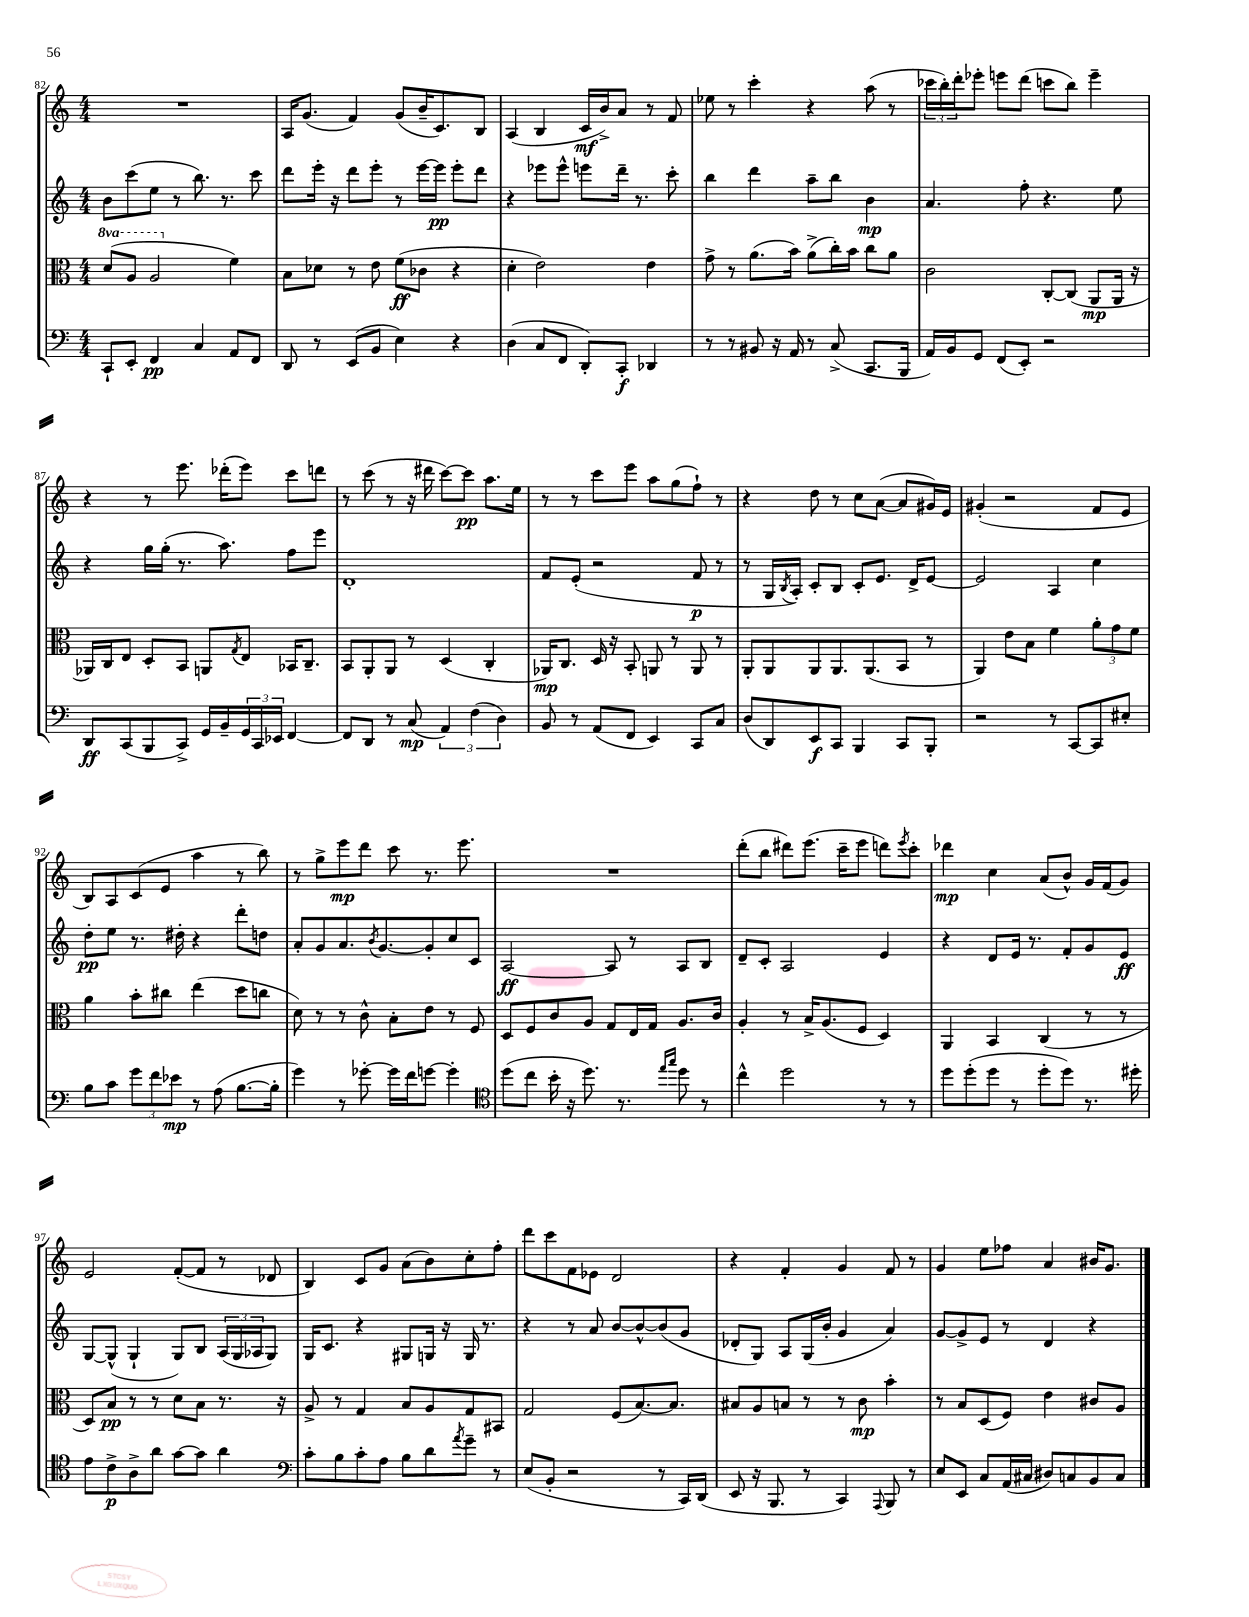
<<
\new StaffGroup <<
\new Staff = "s0" {
    \clef treble \key c \major \numericTimeSignature \time 4/4
    R1 |
    a16 g'8.( f'4) g'8( b'16-- c'8.) b8 |
    a4( b4 c'16\mf b'16->) a'8 r8 f'8 |
    ees''8 r8 c'''4-. r4 a''8( r8 |
    \tuplet 3/2 { ces'''16 b''16-.) d'''16-. } ees'''8-. e'''8 d'''8( c'''8 b''8) e'''4-- |
    r4 r8 e'''8. des'''16-.( e'''8) c'''8 d'''8 |
    r8 c'''8( r8 r16 dis'''16 c'''8~) c'''8\pp a''8. e''16 |
    r8 r8 c'''8 e'''8 a''8 g''8( f''8-!) r8 |
    r4 d''8 r8 c''8 a'8~( a'8 gis'16) e'16 |
    gis'4-.( r2 f'8 e'8 |
    b8) a8 c'8( e'8 a''4 r8 b''8) |
    r8 g''8-> e'''8\mp d'''8 c'''8 r8. e'''8. |
    R1 |
    d'''8-.( b''8 dis'''8) e'''8.( c'''16-- e'''8 d'''8) \acciaccatura { e'''8 } c'''8-. |
    des'''4\mp c''4 a'8( b'8-^) g'16 f'16( g'8) |
    e'2 f'8~-.( f'8 r8 des'8 |
    b4) c'8 g'8 a'8( b'8) c''8-. f''8-. |
    d'''8 c'''8 f'8 ees'8 d'2 |
    r4 f'4-. g'4 f'8 r8 |
    g'4 e''8 fes''8 a'4 bis'16 g'8. \bar "|." |
}
\new Staff = "s1" {
    \clef treble \key c \major \numericTimeSignature \time 4/4
    b'8 c'''8( e''8 r8 b''8.) r8. c'''8 |
    d'''8 e'''16-. r16 d'''8 e'''8-. r8 e'''16~ e'''16\pp e'''8-. d'''8 |
    r4 ees'''8 ees'''8-^ e'''8 d'''16-- r8. c'''8-. |
    b''4 d'''4 a''8-- b''8 b'4\mp |
    a'4. f''8-. r4. e''8 |
    r4 g''16 g''16-.( r8. a''8.) f''8 e'''8 |
    d'1-. |
    f'8 e'8-.( r2 f'8\p r8 |
    r8 g16 \acciaccatura { b8 } a16-.) c'8-. b8 c'8-. e'8. d'16-> e'8~ |
    e'2 a4 c''4 |
    d''8-.\pp e''8 r8. dis''16-. r4 d'''8-. d''8 |
    a'8-. g'8 a'8. \acciaccatura { b'8 } g'8.~ g'8-. c''8 c'8 |
    a2~\ff a8 r8 a8 b8 |
    d'8-- c'8-. a2 e'4 |
    r4 d'8 e'16 r8. f'8-. g'8 e'8\ff |
    g8~ g8-^( g4-! g8) b8 \tuplet 3/2 { a16( g16 aes16 } g8) |
    g16 c'8. r4 gis8 g16 r16 g16 r8. |
    r4 r8 a'8 b'8~ b'8~-^ b'8( g'8 |
    des'8-. g8) a8 g16( b'16-. g'4 a'4) |
    g'8~ g'8-> e'8 r8 d'4 r4 \bar "|." |
}
\new Staff = "s2" {
    \clef alto \key c \major \numericTimeSignature \time 4/4 \set Staff.ottavationMarkups = #ottavation-simple-ordinals
    \ottava #1 d''8( a'8 a'2 \ottava #0 f'4) |
    b8 des'8 r8 e'8 f'8\ff( ces'8 r4 |
    d'4-. e'2) e'4 |
    g'8-> r8 a'8.( b'16) a'8->( c''16-.) b'16 c''8 a'8 |
    c'2 c8~-. c8( a,8\mp a,16 r16 |
    aes,16) c16 e8 d8-. b,8 a,8 \acciaccatura { g8 } e8 bes,16 c8.-- |
    b,8 a,8-. a,8 r8 d4( c4-. |
    aes,16\mp) c8. d16 r16 b,8-. a,8 r8 a,8 r8 |
    a,8-. a,8 a,8 a,8. a,8.( b,8 r8 |
    a,4) e'8 b8 f'4 \tuplet 3/2 { a'8-. g'8 f'8 } |
    a'4 b'8-. cis''8 e''4( d''8 c''8 |
    d'8) r8 r8 c'8-^ b8-. e'8 r8 f8 |
    d8 f8 c'8 a8 g8 e16 g16 a8. c'16 |
    a4-. r8 b16-> a8.( f8 d4) |
    a,4 b,4 c4( r8 r8 |
    d8) b8\pp r8 r8 d'8 b8 r8. r16 |
    a8-> r8 g4 b8 a8 g8 bis,8 |
    g2 f8( b8.~) b8. |
    bis8 a8 b8 r8 r8 c'8\mp b'4-. |
    r8 b8 d8( f8) e'4 cis'8 a8 \bar "|." |
}
\new Staff = "s3" {
    \clef bass \key c \major \numericTimeSignature \time 4/4
    c,8-! e,8-. f,4\pp c4 a,8 f,8 |
    d,8 r8 e,8( b,8 e4) r4 |
    d4( c8 f,8 d,8-.) c,8-.\f des,4 |
    r8 r8 bis,8 r16 a,16 r8 c8->( c,8. b,,16 |
    a,16) b,16 g,8 f,8( e,8-.) r2 |
    d,8\ff c,8( b,,8 c,8->) g,16 b,16-- \tuplet 3/2 { g,16 c,16 ees,16 } f,4~ |
    f,8 d,8 r8 c8\mp( \tuplet 3/2 { a,4) f4( d4) } |
    b,8 r8 a,8( f,8 e,4) c,8 c8 |
    d8( d,8) e,8\f c,8 b,,4 c,8 b,,8-. |
    r2 r8 c,8~ c,8 eis8-. |
    b8 c'8 \tuplet 3/2 { g'8 f'8 ees'8\mp } r8 a8( b8.~ b16-. |
    g'4) r8 ges'8~-. ges'16 f'16 g'8~ g'4-. |
    \clef tenor d''8( c''8 b'16-. r16 d''8.) r8. \grace { e''16 g''16 } d''8 r8 |
    c''4-^ d''2 r8 r8 |
    d''8 d''8-.( d''8 r8 d''8-. d''8) r8. dis''16-. |
    e'8 c'8->\p a8-> a'8 g'8~ g'8 a'4 |
    \clef bass c'8-. b8 c'8-. a8 b8 d'8 \acciaccatura { a'8 } g'8-- r8 |
    e8( b,8-. r2 r8 c,16) d,16( |
    e,8 r16 b,,8. r8 c,4) \appoggiatura { a,,8 } b,,8 r8 |
    e8 e,8 c8 a,16( cis16 dis8) c8 b,8 c8 \bar "|." |
}
>>
>>
\layout { \context { \Score currentBarNumber = #82 } }
